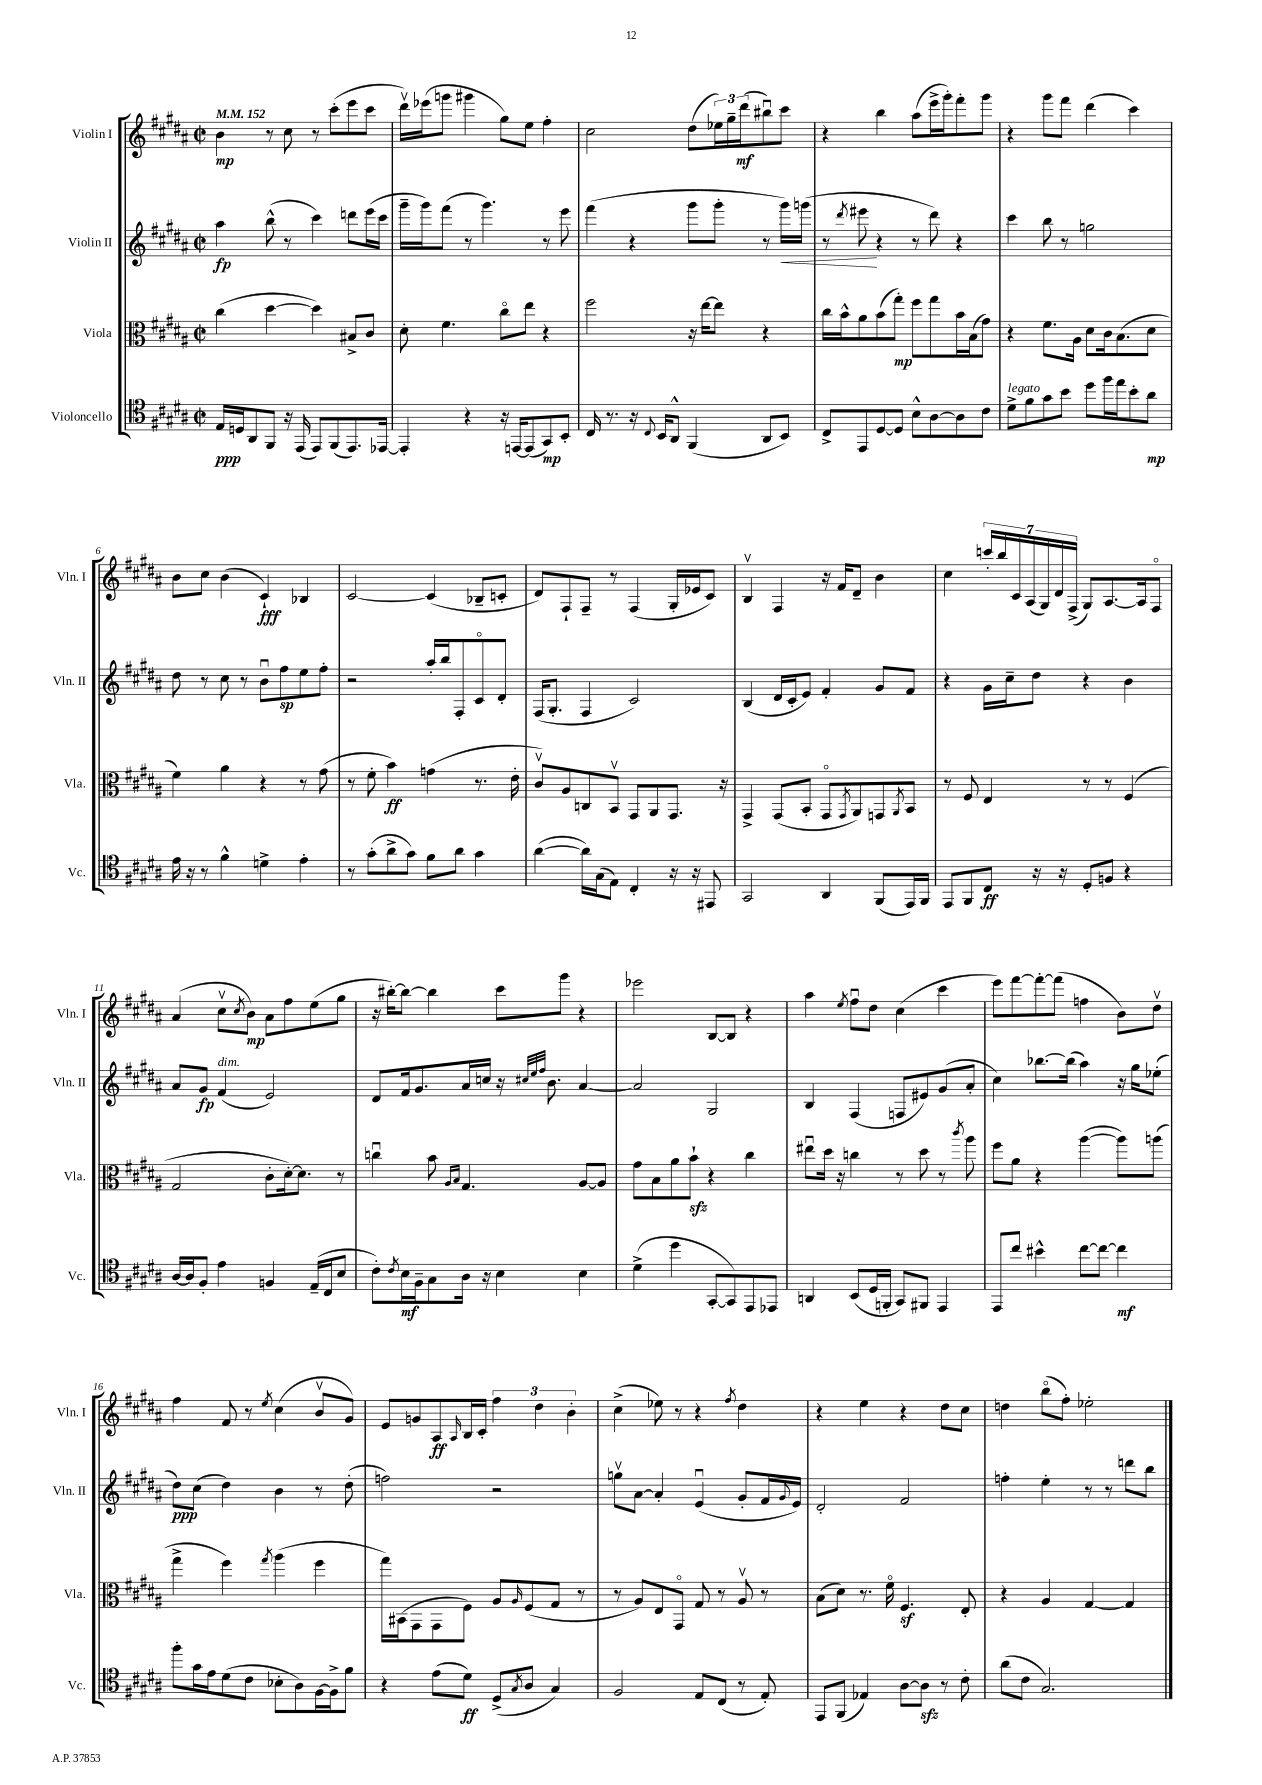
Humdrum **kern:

**kern	**kern	**kern	**kern
*staff4	*staff3	*staff2	*staff1
*clefC4	*clefC3	*clefG2	*clefG2
*k[f#c#g#d#a#]	*k[f#c#g#d#a#]	*k[f#c#g#d#a#]	*k[f#c#g#d#a#]
*M2/2	*M2/2	*M2/2	*M2/2
*met(c|)	*met(c|)	*met(c|)	*met(c|)
*MM152	*MM152	*MM152	*MM152
16E	(4cc#	4aa#	4b
16D	.	.	.
8AA#	.	.	.
8FF#	[4dd#	(8bb^^	8r
16r	.	8r	8cc#
(16EE	.	.	.
8EE)	4dd#])	4ccc#)	8r
(8FF#	.	.	(8ccc#'
8.EE)	8B#^	8ddd	8eee
.	8c#	(16eee	8ccc#
[16EE-	.	16ccc#	.
=	=	=	=
4EE-']	8d#'	16ggg#~	16ddd#v)
.	.	16ggg#)	(16eee-
.	4.f#	(8fff#	8ggg
4r	.	8r	4ggg#
.	.	4.ggg#)	.
16r	8cc#o	.	8gg#)
[16EE	.	.	.
(8EE]	8ee	.	8ee
8GG#)	4r	8r	4ff#'
8BB'	.	8eee	.
=	=	=	=
16C#	2ff#	(4fff#	2cc#
8.r	.	.	.
16r	.	4r	.
8qqC#	.	.	.
16BB	.	.	.
8AA#^^	.	.	.
(4FF#	16r	8ggg#	(8dd#
.	[16ee	.	.
.	8ee]	8ggg#'	24ee-)
.	.	.	24gg#~
.	.	.	(24ddd#
8AA#	4r	8r	8bb#u)
8BB)	.	16ggg#)	8ccc#
.	.	(16ggg	.
=	=	=	=
8C#^	16cc#	8r	4r
.	16b^^	.	.
.	.	8qddd#	.
8EE	8a#	8eee#	.
[8D#	(8b	4r	4bb
8D#]	8gg#')	.	.
8B^^	8ff#	8r	(8aa#
[8A#	8gg#	8ddd#)	16eee^
.	.	.	16ggg#')
8A#]	16b	4r	8fff#'
.	(16B	.	.
8c#	8g#)	.	8ggg#
=	=	=	=
8d#^	4r	4ccc#	4r
8f#	.	.	.
8g#	8.f#	8bb	8ggg#
8b	.	8r	8fff#
.	16A#	.	.
8dd#	8d#	2gg	(4ddd#
16ff#	16c#	.	.
16ee	(8.B	.	.
8b'	.	.	4ccc#)
8a#	8d#	.	.
=	=	=	=
16e	4f#)	8dd#	8b
16r	.	.	.
8r	.	8r	8cc#
4f#^^	4a#	8cc#	(4b
.	.	8r	.
4d^	4r	8bu	4c#`)
.	.	8ff#	.
4e'	8r	8ee	4B-
.	(8g#	8ff#'	.
=	=	=	=
8r	8r	2r	[2c#
(8g#'	8f#'	.	.
8a#^	4b)	.	.
8g#)	.	.	.
8f#	(4g	16aa#'	(4c#]
.	.	16bb	.
8a#	.	8F#'	.
4g#	8.r	8c#o	8B-~
.	.	8d#'	8c'
.	16e'	.	.
=	=	=	=
([4a#	8c#v)	(16F#	8d#)
.	.	8.G#'	.
.	8A#	.	8F#`
16a#])	8C	4F#	8F#~
(16G#	.	.	.
8E)	8BBv	.	8r
4C#'	8GG#	2c#)	(4F#
.	8AA#	.	.
16r	8.GG#	.	16G#'
16r	.	.	16e-
8EE#	.	.	8c#)
.	16r	.	.
=	=	=	=
2GG#	4GG#^	(4B	4Bv
.	(8GG#	16d#	4F#
.	.	16c#'	.
.	8BB'	8e)	.
4AA#	8GG#o	4f#'	16r
.	.	.	16f#
.	8qGG#	.	.
.	8AA#)	.	8d#~
(8FF#	8GG	8g#	4b
.	8qAA#	.	.
16EE)	8BB	8f#	.
16FF#	.	.	.
=	=	=	=
8EE	8r	4r	4cc#
8FF#	8F#	.	.
8C#	4E	16g#	28ccc'
.	.	.	28bb
.	.	16cc#~	.
.	.	.	28c#
.	.	.	(28A#
16r	.	8dd#	.
.	.	.	28G#)
.	.	.	28d#
16r	.	.	.
.	.	.	(28F#^
8D#'	8r	4r	8G#)
8F	8r	.	[8.A#
4r	(4F#	4b	.
.	.	.	16A#]
.	.	.	8F#o
=	=	=	=
[16A#	2G#	8a#	(4a#
16A#]	.	.	.
8F#'	.	8g#	.
4e	.	(4f#	8cc#v
.	.	.	8qcc#
.	.	.	8b)
4F	8c#'	2e)	8a#
.	[16d#')	.	8ff#
.	8.d#]	.	.
(16E~	.	.	(8ee
16C#	.	.	.
8B	8r	.	8gg#
=	=	=	=
8c#')	4ccu	8d#	16r
.	.	.	[16bb#')
8qc#	.	.	.
16B	.	16f#	8bb#_
16F#~	.	8.g#	.
8G#	8b	.	4bb#]
.	16qqA#	.	.
.	16qqB	.	.
16A#	4.G#	16a#	.
16r	.	16cc	.
4B	.	16r	8ccc#
.	.	32qqcc#	.
.	.	32qqee	.
.	.	32qqff#	.
.	.	8.b	.
.	.	.	8ggg#
4B	[8A#	[4a#	4r
.	8A#]	.	.
=	=	=	=
(4d#^	8g#	2a#]	2eee-
.	8B	.	.
4dd#	8a#	.	.
.	8b`	.	.
[8GG#'	4r	2G#	[8B
8GG#])	.	.	8B]
8EE	4cc#	.	4r
8EE-	.	.	.
=	=	=	=
4AA	8ee#u	4B	4aa#
.	16dd#	.	.
.	16r	.	.
.	.	.	8qee
(8BB	4cc	(4F#	8ff#u
16D#	.	.	8dd#
16FF'	.	.	.
8GG#)	8r	8F	(4cc#
8FF#	8dd#	8e#)	.
4EE	8r	(8g#	4ccc#
.	8qccc#	.	.
.	8aa#	8a#'	.
=	=	=	=
8EE	8ff#	4cc#)	8eee)
8cc#	8a#	.	[8fff#
4b#^^	4r	[8.bb-	8fff#'_
.	.	.	(8fff#]
.	.	(16bb-]	.
[8cc#	([4aa#	4aa#)	4ff
8cc#_	.	.	.
4cc#]	8aa#])	16r	8b)
.	.	16gg#	.
.	(8aa	(8ee-'	8dd#v
=	=	=	=
8ff#'	4gg#^	8dd#)	4ff#
16g#	.	(8cc#	.
16e	.	.	.
(8d#	4ff#)	4dd#)	8f#
8c#	.	.	8r
.	8qgg#	.	8qee
8B-'	(4aa#	4b	(4cc#
8A#)	.	.	.
[16F#	4ff#	8r	8bv
16F#^]	.	.	.
8f#	.	(8dd#'	8g#)
=	=	=	=
4r	16gg#)	2ff)	8e
.	(16BB#	.	.
.	8GG#	.	8g
(8e	8GG#	.	8A#
.	.	.	16qqA#
8d#)	8F#)	.	16B
.	.	.	16c#'
(8D#^	8A#	2r	6ff#
8qG#	16qqA#	.	.
8A#	(8F#	.	.
.	.	.	6dd#
4G#)	8G#	.	.
.	.	.	6b'
.	8r	.	.
=	=	=	=
2F#	8r	8ggv	(4cc#^
.	8A#)	[8a#	.
.	8E	4a#']	8ee-)
.	8GG#o	.	8r
8E	8G#	(4eu	4r
(8C#	8r	.	.
.	.	.	8qff#
8r	8A#v	8g#'	4dd#
8E')	8r	16f#	.
.	.	8qqg#	.
.	.	16e)	.
=	=	=	=
8EE	(8B	2d#'	4r
(8FF#	8d#)	.	.
4E-)	8.r	.	4ee
.	16f#o	.	.
[8A#	4.F#	2f#	4r
8A#]	.	.	.
8r	.	.	8dd#
8c#'	8E'	.	8cc#
=	=	=	=
(8a#	4r	4ff'	4dd
8c#	.	.	.
2.G#)	4A#	4ee'	(8bbo
.	.	.	8ff#')
.	[4G#	8r	2ee-'
.	.	8r	.
.	4G#]	8ddd	.
.	.	8bb	.
==	==	==	==
*-	*-	*-	*-
